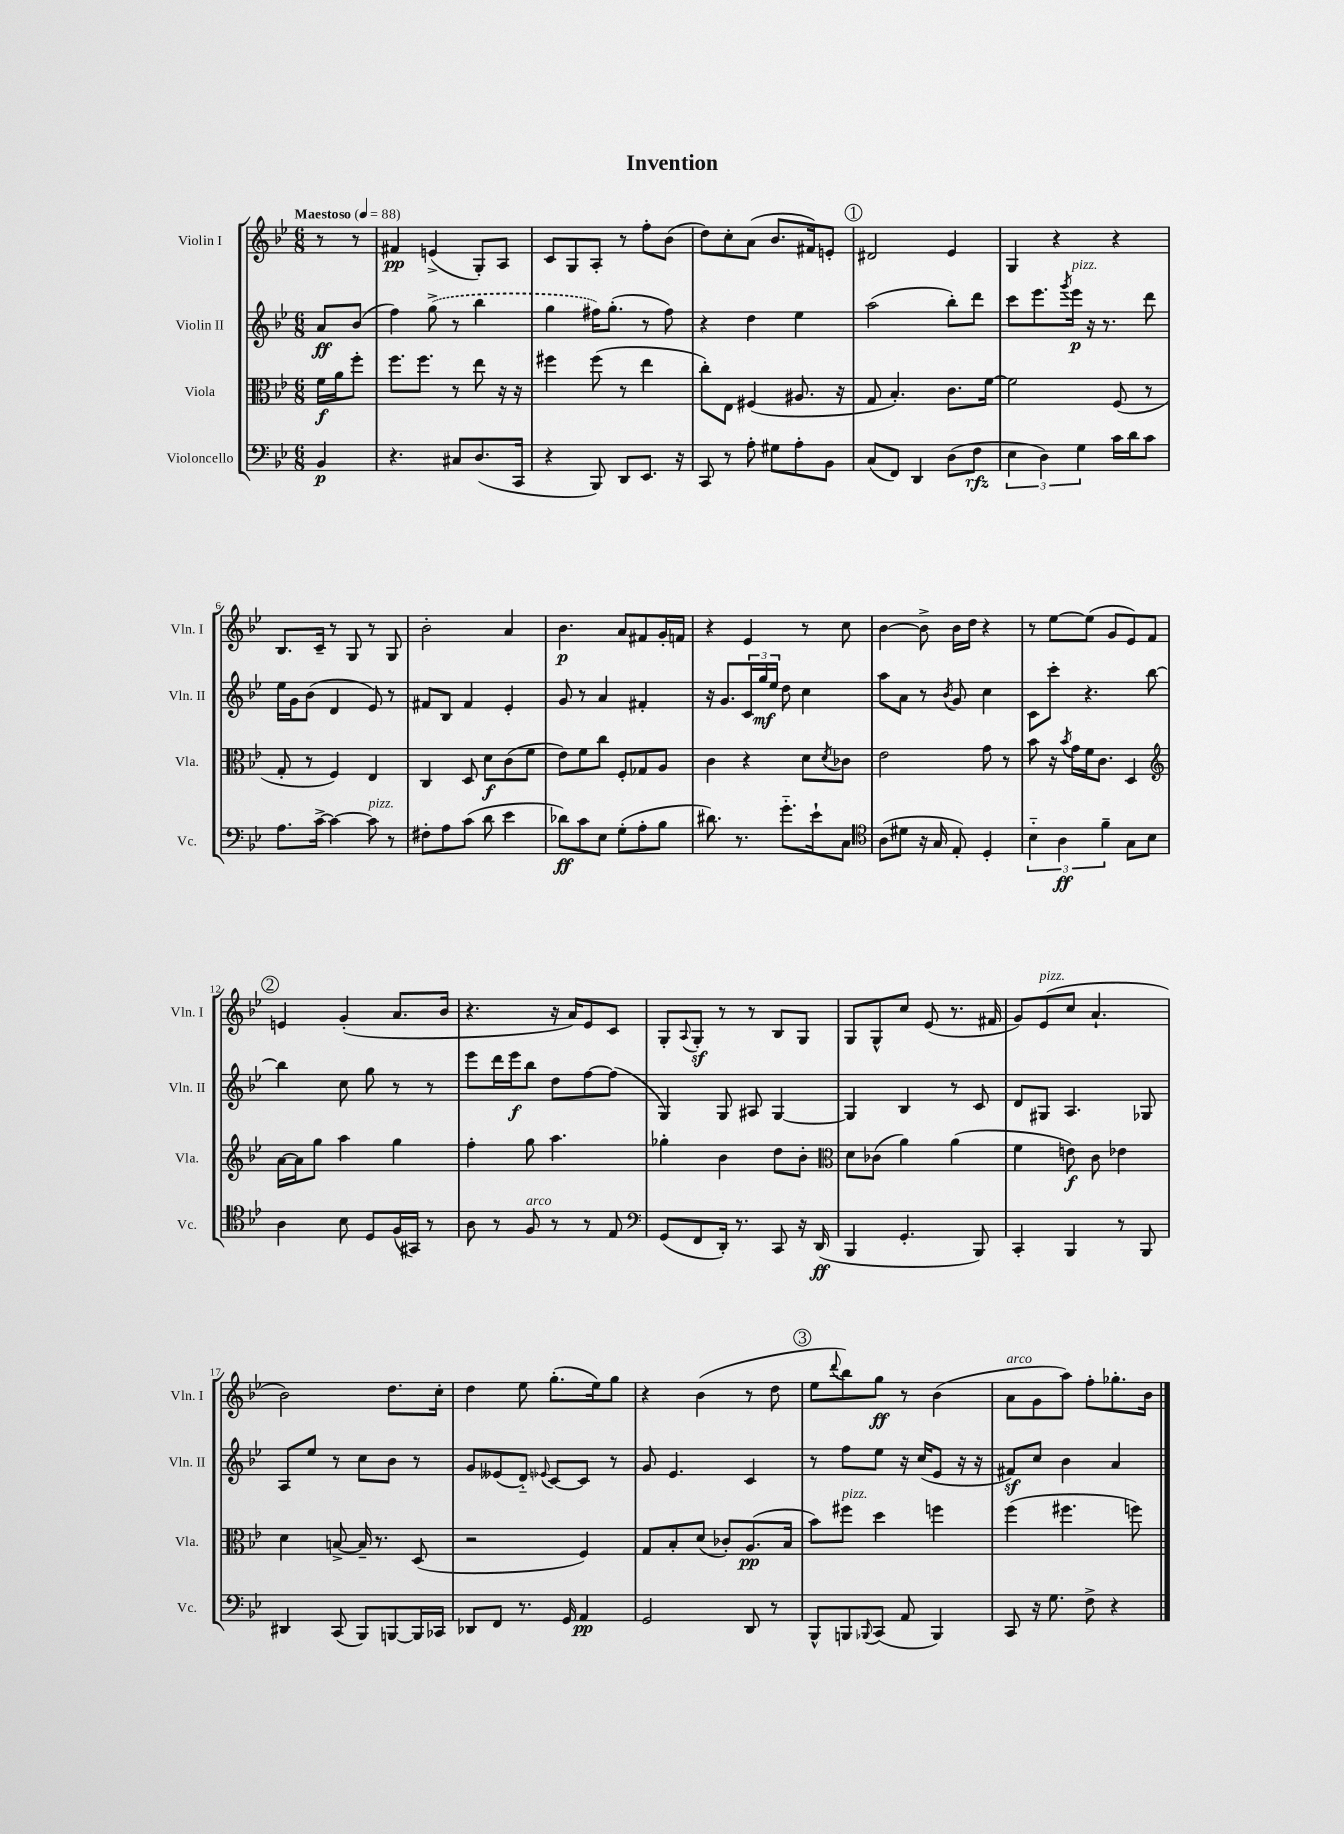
\header { title = "Invention" }
<<
\new StaffGroup <<
\new Staff = "s0" \with { instrumentName = "Violin I" shortInstrumentName = "Vln. I" } {
    \clef treble \key bes \major \numericTimeSignature \time 6/8 \partial 4 \tempo "Maestoso" 4 = 88
    r8 r8 |
    fis'4\pp e'4->( g8-.) a8 |
    c'8 g8 a8-. r8 f''8-. bes'8( |
    d''8) c''8-. a'8( bes'8. fis'16) e'8-. |
    \mark \markup { \circle "1" } dis'2 ees'4 |
    g4 r4 r4 |
    bes8. c'16-- r8 g8 r8 g8 |
    bes'2-. a'4 |
    bes'4.\p a'8 fis'8 g'16-. f'16 |
    r4 ees'4 r8 c''8 |
    bes'4~ bes'8-> bes'16 d''16 r4 |
    r8 ees''8~ ees''8( g'8 ees'8) f'8 |
    \mark \markup { \circle "2" } e'4 g'4-.( a'8. bes'16 |
    r4. r16 a'16) ees'8 c'8 |
    g8-. \appoggiatura { a8 } g8-.\sf r8 r8 bes8 g8 |
    g8 g8-^ c''8 ees'8( r8. fis'16 |
    g'8) ees'8^\markup { \italic "pizz." }( c''8 a'4.-! |
    bes'2) d''8. c''16-. |
    d''4 ees''8 g''8.-.( ees''16) g''8 |
    r4 bes'4( r8 d''8 |
    \mark \markup { \circle "3" } ees''8 \appoggiatura { d'''8 } bes''8) g''8\ff r8 bes'4( |
    a'8^\markup { \italic "arco" } g'8 a''8) f''8-. ges''8.-. bes'16 \bar "|." |
}
\new Staff = "s1" \with { instrumentName = "Violin II" shortInstrumentName = "Vln. II" } {
    \clef treble \key bes \major \numericTimeSignature \time 6/8 \partial 4
    a'8\ff bes'8( |
    f''4) \once \slurDashed g''8->( r8 bes''4 |
    g''4 fis''16) g''8.-.( r8 fis''8) |
    r4 d''4 ees''4 |
    \mark \markup { \circle "1" } a''2( bes''8-.) d'''8 |
    c'''8 ees'''8. \acciaccatura { g'''8 } ees'''16\p^\markup { \italic "pizz." } r16 r8. d'''8 |
    ees''16 g'16 bes'8( d'4 ees'8) r8 |
    fis'8 bes8 fis'4 ees'4-. |
    g'8 r8 a'4 fis'4-. |
    r16 g'8. \tuplet 3/2 { c'16 g''16\mf ees''16 } d''8 c''4 |
    a''8 a'8 r8 \acciaccatura { bes'8 } g'8 c''4 |
    c'8 c'''8-. r4. bes''8~ |
    \mark \markup { \circle "2" } bes''4 c''8 g''8 r8 r8 |
    ees'''8 d'''16 ees'''16\f bes''8 d''8 f''8~ f''8( |
    g4) g8 ais8 g4~ |
    g4 bes4 r8 c'8 |
    d'8 gis8 a4. ges8 |
    a8 ees''8 r8 c''8 bes'8 r8 |
    g'8 eeses'8( d'8-_) \appoggiatura { ees'8 } c'8~ c'8 r8 |
    g'8 ees'4. c'4 |
    \mark \markup { \circle "3" } r8 f''8 ees''8 r16 c''16( ees'8 r16 r16 |
    fis'8\sf) c''8 bes'4 a'4 \bar "|." |
}
\new Staff = "s2" \with { instrumentName = "Viola" shortInstrumentName = "Vla." } {
    \clef alto \key bes \major \numericTimeSignature \time 6/8 \partial 4
    f'16\f a'16 f''8-. |
    f''8. f''8. r8 ees''8 r16 r16 |
    fis''4 fis''8( r8 ees''4 |
    c''8-.) ees8 fis4( ais8. r16 |
    \mark \markup { \circle "1" } g8 bes4.-.) c'8. f'16~ |
    f'2 f8( r8 |
    g8-. r8 f4) ees4 |
    c4 d8 d'8\f c'8( f'8 |
    ees'8) f'8 c''8 f8-. ges8 a8 |
    c'4 r4 d'8 \acciaccatura { d'8 } ces'8 |
    ees'2 g'8 r8 |
    bes'8 r16 \acciaccatura { bes'8 } g'16 f'16 c'8. d4 |
    \mark \markup { \circle "2" } \clef treble a'16~ a'16 g''8 a''4 g''4 |
    f''4-. g''8 a''4. |
    ges''4-. bes'4 d''8 bes'8-. |
    \clef alto d'8 ces'8( a'4) a'4( |
    f'4 e'8\f) c'8 ees'4 |
    d'4 b8~-> b16-- r8. d8( |
    r2 f4) |
    g8 bes8-. d'8( ces'8-.) a8.\pp( bes16 |
    \mark \markup { \circle "3" } bes'8) fis''8^\markup { \italic "pizz." } d''4 f''4 |
    f''4( fis''4. f''8) \bar "|." |
}
\new Staff = "s3" \with { instrumentName = "Violoncello" shortInstrumentName = "Vc." } {
    \clef bass \key bes \major \numericTimeSignature \time 6/8 \partial 4
    bes,4\p |
    r4. cis8 d8.( c,16 |
    r4 bes,,8) d,8 ees,8. r16 |
    c,8 r8 a8-. gis8 a8-. bes,8 |
    \mark \markup { \circle "1" } c8( f,8) d,4 d8( f8\rfz |
    \tuplet 3/2 { ees4 d4) g4 } c'16 d'16 c'8 |
    a8. c'16~-> c'4~ c'8^\markup { \italic "pizz." } r8 |
    fis8-. a8 c'8( d'8 ees'4 |
    des'8\ff) c'8 ees8 g8-.( a8-. bes8 |
    dis'8.) r8. g'8.-_ ees'16-! c8 |
    \clef tenor a8( dis'8 r16 g16 ees8-.) d4-. |
    \tuplet 3/2 { bes4-_ a4\ff f'4-- } g8 bes8 |
    \mark \markup { \circle "2" } a4 bes8 d8 f16( gis,16) r8 |
    a8 r8 f8^\markup { \italic "arco" } r8 r8 ees8 |
    \clef bass g,8( f,8 d,16-.) r8. c,8 r16 d,16\ff( |
    bes,,4 g,4.-. bes,,8) |
    c,4-. bes,,4 r8 bes,,8 |
    dis,4 c,8( bes,,8) b,,8~ b,,16 ces,16 |
    des,8 f,8 r8. g,16 a,4\pp |
    g,2 d,8 r8 |
    \mark \markup { \circle "3" } bes,,8-^ b,,8 \appoggiatura { bes,,8 } c,8( a,8 bes,,4) |
    c,8 r16 g8. f8-> r4 \bar "|." |
}
>>
>>
